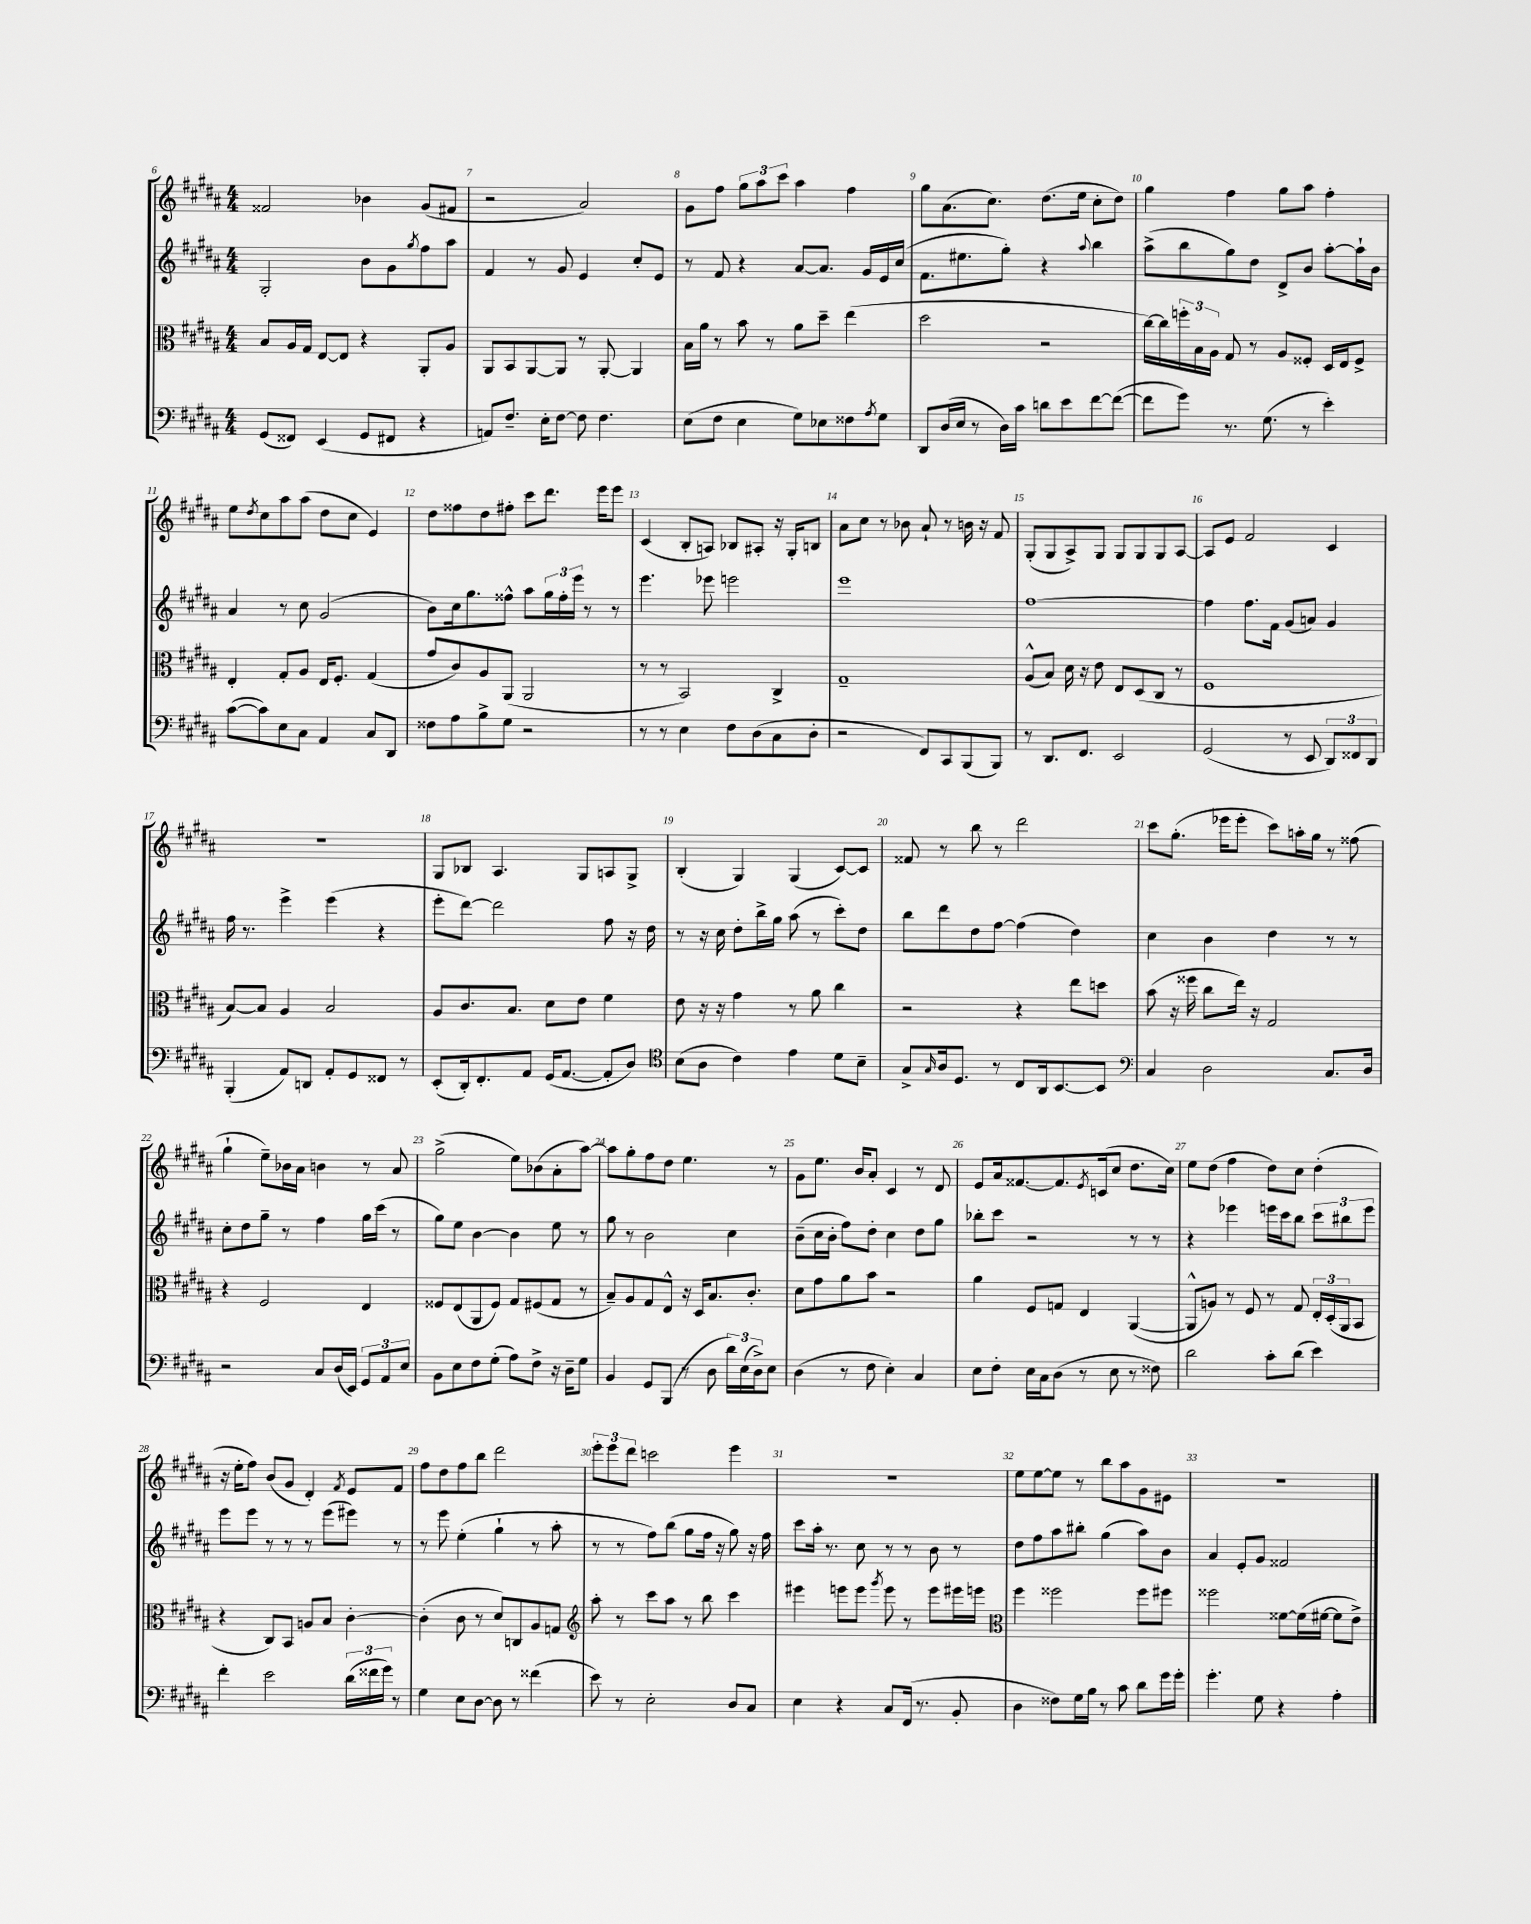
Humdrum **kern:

**kern	**kern	**kern	**kern
*staff4	*staff3	*staff2	*staff1
*clefF4	*clefC3	*clefG2	*clefG2
*k[f#c#g#d#a#]	*k[f#c#g#d#a#]	*k[f#c#g#d#a#]	*k[f#c#g#d#a#]
*M4/4	*M4/4	*M4/4	*M4/4
(8GG#/L	8B/L	2G#'/	2f##/
8FF##/J)	16A#/L	.	.
.	16G#/JJ	.	.
(4EE/	[8E/L	.	.
.	8E/]J	.	.
8GG#/L	4r	8b\L	4b-\
8FF#/J	.	8g#\	.
.	.	8qgg#/	.
4r	8AA#'/L	8ff#\	(8g#/L
.	8A#/J	8aa#\J	8f#/J
=	=	=	=
8AA/L)	8AA#/L	4f#/	2r
8.F#~/J	8BB/	.	.
.	[8AA#/	8r	.
16E'\LK	.	.	.
[8F#\J	8AA#/]J	8g#/	.
8F#\]	8r	4e/	2a#/)
4.F#\	[8AA#'/	.	.
.	4AA#/]	8cc#'/L	.
.	.	8e/J	.
=	=	=	=
(8E\L	16B\LL	8r	8g#\L
.	16a#\JJ	.	.
8F#\J	8r	8f#/	8ff#\J
4E\	8b\	4r	12gg#\L
.	.	.	12aa#\
.	8r	.	.
.	.	.	12ccc#\J
8G#\L)	8a#\L	[8a#/L	4aa#\
8E-\	8dd#~\J	8.a#/]J	.
8F##\	(4ee\	.	4ff#\
.	.	16g#/LL	.
8qA#/	.	.	.
8G#\J	.	16e/	.
.	.	(16cc#/JJ	.
=	=	=	=
8DD#/L	2dd#\	8.f#\L	8gg#\L
(16D#/L	.	.	(8.a#\
16E/JJ	.	8.ee#\	.
8r	.	.	.
.	.	.	8.cc#\J)
16D#\LL)	.	8gg#'\J)	.
16c#\JJ	.	.	.
8d\L	2r	4r	(8.dd#\L
8e\	.	.	.
.	.	.	16ee\Jk
.	.	8qqaa#/	.
[8f#\	.	4bb\	8cc#'\L
(8f#\_J	.	.	8dd#\J)
=	=	=	=
8f#\]L	[16cc#\LL)	(8aa#^\L	4gg#\
.	16cc#\]	.	.
8g#\J)	24ff'\	8bb\	.
.	24B\	.	.
.	24A#\JJ	.	.
8.r	8G#/	8gg#\)	4ff#\
.	8r	8dd#\J	.
(8.G#\	.	.	.
.	8A#/L	8d#^/L	8gg#\L
8r	8F##'/J	8b/J	8aa#\J
4e'\)	16D#/LL	[8aa#'\L	4ff#'\
.	16E/J	.	.
.	8F##^/J	16aa#`\]L	.
.	.	16b\JJ	.
=	=	=	=
([8c#\L	4E'/	4a#/	8ee\L
.	.	.	8qdd#/
8c#\])	.	.	8cc#\
8E\	8G#'/L	8r	8aa#\
8C#\J	8A#/J	8cc#\	(8aa#\J
4AA#/	16E/LK	(2g#/	8dd#\L
.	8.F#'/J	.	.
.	.	.	8cc#\J
8C#/L	(4G#/	.	4e/)
8DD#/J	.	.	.
=	=	=	=
8F##\L	8g#/L	8b\L)	8dd#\L
8A#\	8c#/)	16cc#\k	8ff##\
.	.	8.gg#\	.
8B^\	8A#/	.	8dd#\
8G#\J	(8AA#/J	8ff##^^\J	8ff#'\J
2r	2AA#/	8aa#\L	8ccc#\L
.	.	24gg#\L	8.ddd#\J
.	.	24ff##'\	.
.	.	24eee\JJ	.
.	.	8r	.
.	.	.	16eee\LK
.	.	8r	8eee\J
=	=	=	=
8r	8r	4.eee\	(4c#/
8r	8r	.	.
4E\	2BB/)	.	8B'/L
.	.	8eee-\	8A/J)
8F#\L	.	2eee\	8B-/L
(8D#\	.	.	8A#'/J
8C#\	4C#^/	.	16r
.	.	.	16G#'/LK
8D#'\J	.	.	8B/J
=	=	=	=
2r	1G#~	1eee	8a#\L
.	.	.	8cc#\J
.	.	.	8r
.	.	.	8b-\
8FF#/L)	.	.	8a#`/
8CC#/	.	.	8r
(8BBB/	.	.	16b\
.	.	.	16r
8BBB/J)	.	.	8f#/
=	=	=	=
8r	(8A#^^/L	[1ff#	(8G#'/L
8.DD#/L	8B/J)	.	8G#/
.	16d#\	.	8A#^/)
8.FF#/J	16r	.	.
.	8e\	.	8G#/J
2EE/	8E/L	.	8G#/L
.	(8D#/	.	8G#/
.	8C#/J	.	8G#/
.	8r	.	[8A#/J
=	=	=	=
(2GG#/	1F#	4ff#\]	8A#/]L
.	.	.	8e/J
.	.	8.ff#\L	2f#/
.	.	16f#\Jk	.
8r	.	(8g#/L	.
8EE/	.	8a/J)	.
12DD#/L)	.	4g#/	4c#/
12FF##/	.	.	.
12DD#/J	.	.	.
=	=	=	=
(4BBB'/	[8B/L)	16ff#\	1r
.	.	8.r	.
.	8B/]J	.	.
8AA#/L)	4A#/	4eee^\	.
8DD/J	.	.	.
8AA#'/L	2B/	(4eee\	.
8GG#/	.	.	.
8FF##/J	.	4r	.
8r	.	.	.
=	=	=	=
(8EE'/L	8A#/L	8eee'\L	8G#/L
16DD#'/k)	8.c#/	[8ddd#\J)	8B-/J
8.FF#'/	.	.	.
.	.	2ddd#\]	4.A#/
.	8.B/J	.	.
8AA#/J	.	.	.
(16GG#/LK	8d#\L	.	.
[8.AA#/J	.	.	.
.	8e\J	.	8G#/L
8AA#'/]L	4f#\	8ff#\	8A/
8D#/J)	.	16r	8G#^/J
.	.	16dd#\	.
=	=	=	=
*clefC4	*	*	*
(8B\L	8e\	8r	(4B'/
8A#\J	16r	16r	.
.	16r	16cc#\	.
4c#\)	4g#\	8dd#'\L	4G#/)
.	.	16bb^\L	.
.	.	16gg#\JJ	.
4e\	8r	(8aa#\	(4G#/
.	8a#\	8r	.
8d#\L	4cc#\	8ccc#'\L)	[8c#/L)
8B~\J	.	8dd#\J	8c#/]J
=	=	=	=
8G#^/L	2r	8bb\L	8f##/
16qqG#/	.	.	.
16A#/k	.	8ddd#\	8r
8.D#/J	.	.	.
.	.	8dd#\	8bb\
8r	.	[8ff#\J	8r
8C#/L	4r	(4ff#\]	2ddd#\
16AA#/k	.	.	.
[8.BB/	.	.	.
.	8ee\L	4dd#\)	.
8BB/]J	8dd\J	.	.
=	=	=	=
*clefF4	*	*	*
4C#/	(8b\	4cc#\	8ccc#\L
.	16r	.	(8.gg#'\J
.	16ff##\	.	.
2D#\	8cc#\L	4b\	.
.	.	.	16eee-\LK
.	16ee\Jk)	.	8eee-'\J
.	16r	.	.
.	2G#/	4dd#\	8ccc#\L)
.	.	.	16aa'\L
.	.	.	16gg#\JJ
8.C#/L	.	8r	8r
.	.	8r	(8ff##\
16D#/Jk	.	.	.
=	=	=	=
2r	4r	8cc#'\L	4gg#`\
.	.	8dd#\	.
.	2F#/	8gg#~\J	8ee~\L)
.	.	8r	16b-\L
.	.	.	16a#\JJ
8C#/L	.	4ff#\	4b\
(16D#/L	.	.	.
16EE/JJ)	.	.	.
12GG#/L	4E/	16gg#\LL	8r
.	.	(16ccc#\JJ	.
12AA#/	.	.	.
.	.	8r	8a#/
12E/J	.	.	.
=	=	=	=
8BB\L	8F##/L	8gg#\L)	(2gg#^\
8E\	(8E/	8ee\J	.
8F#\	8AA#/	[4b\	.
(8G#'\J	8F##/J)	.	.
8A#\L)	8G#/L	4b\]	8ee\L)
8F#^\J	(8F#/	.	(8b-\
16r	8G#/J	8ee\	8a#'\
16D#~\LK	.	.	.
8G#\J	8r	8r	[8aa#\J)
=	=	=	=
4BB/	8B~/L)	8gg#\	8aa#\]L
.	8A#/	8r	8gg#'\
8GG#/L	8G#/	2b\	8ff#\
(8BBB/J	8E^^/J	.	8dd#\J
8r	16r	.	4.ee\
.	16D#/LK	.	.
8D#\	8.B/	.	.
24d#\LL)	.	4cc#\	.
(24E\	.	.	.
.	8.c#'/J	.	.
24D#^\J)	.	.	.
8E\J	.	.	8r
=	=	=	=
(4D#\	8d#\L	(8b~\L	8g#\L
.	8g#\	16cc#\L	8.ee\J
.	.	16b'\JJ	.
8r	8a#\	8ff#\L)	.
.	.	.	16b/LK
8F#\	8b\J	8dd#'\J	8a#'/J
4E'\)	2r	4cc#\	4c#/
4C#/	.	8dd#\L	8r
.	.	8gg#\J	8d#/
=	=	=	=
8E\L	4a#\	8bb-'\L	8e/L
8F#'\J	.	8ccc#\J	16a#/k
.	.	.	[8.f##/
16E\LL	8F#/L	2r	.
16C#\J	.	.	.
(8D#\J	8G/J	.	8.f##/]
8r	4E/	.	.
.	.	.	8qe/
.	.	.	(16c/k
8E\	.	.	8cc#/J
8r	([4AA#/	8r	8.dd#\L
8F##\)	.	8r	.
.	.	.	16cc#\Jk)
=	=	=	=
2d#\	8AA#^^/]L	4r	8ee\L
.	8A/J)	.	(8dd#\J
.	8r	4eee-\	4ff#\
.	8F#/	.	.
8c#'\L	8r	16eee\LL	8dd#\L)
.	.	16ccc#\J	.
(8d#\J	8G#/	8bb\J	8cc#\J
4e\)	24E'/LL	12ccc#\L	(4dd#'\
.	(24D#'/	.	.
.	24AA#/J	12bb#\	.
.	8BB/J	.	.
.	.	12eee\J	.
=	=	=	=
4f#'\	4r	8eee\L	16r
.	.	.	16ee'\LK
.	.	8eee\J	8ff#\J)
2e\	8C#/L)	8r	(8b/L
.	8BB/J	8r	8g#/J
.	8A/L	8r	4d#'/)
.	8B/J	(8eee\L	.
.	.	.	8qf#/
(24d#\LL	[4c#'\	8eee#\J)	8e/L
24f##\	.	.	.
24g#\JJ)	.	.	.
8r	.	8r	8f#/J
=	=	=	=
4G#\	(4c#'\]	8r	8ff#\L
.	.	8eee\	8dd#\
8E\L	8c#\	(4ee'\	8ff#\
[8D#\J	8r	.	8bb\J
8D#\]	8d#/L)	4gg#`\	2ddd#\
8r	8C/	.	.
(4f##\	8A#/	8r	.
.	8G/J	8aa#'\	.
=	=	=	=
*	*clefG2	*	*
8e\)	8aa#'\	8r	12eee'\L
.	.	.	12eee\
8r	8r	8r	.
.	.	.	12ddd#\J
2E'\	8ccc#\L	8ff#\L)	2ccc\
.	8aa#\J	(8bb\J	.
.	8r	8gg#\L	.
.	8bb\	16ff#\Jk	.
.	.	16r	.
8D#/L	4ccc#\	8gg#\)	4eee\
8C#/J	.	16r	.
.	.	16ff#\	.
=	=	=	=
4E\	4eee#\	8ccc#\L	1r
.	.	16aa#'\Jk	.
.	.	8.r	.
4r	8eee\L	.	.
.	8eee\J	8cc#\	.
.	8qggg#/	.	.
8C#/L	8eee\	8r	.
(16FF#/Jk	8r	8r	.
8.r	.	.	.
.	8eee\L	8b\	.
8BB'/	16eee#\L	8r	.
.	16eee\JJ	.	.
=	=	=	=
*	*clefC3	*	*
4D#\	4ff#\	8dd#\L	8ee\L
.	.	8ff#\	[8ee\
8F##\L)	2ff##\	8aa#\	8ee\]J
16G#\L	.	8bb#'\J	8r
16B\JJ	.	.	.
8r	.	(4gg#\	8bb\L
8c#\	.	.	8aa#\
8d#\L	8ff##\L	8aa#\L)	8g#\
16g#\L	8ff#\J	8b\J	8e#\J
16g#'\JJ	.	.	.
=	=	=	=
4.g#'\	2ff##\	4a#/	1r
.	.	8e'/L	.
8G#\	.	8g#/J	.
4r	[8f##\L	2f##/	.
.	(16f##\]L	.	.
.	[16f#\JJ	.	.
4A#'\	8f#\]L	.	.
.	8e^\J)	.	.
==	==	==	==
*-	*-	*-	*-
